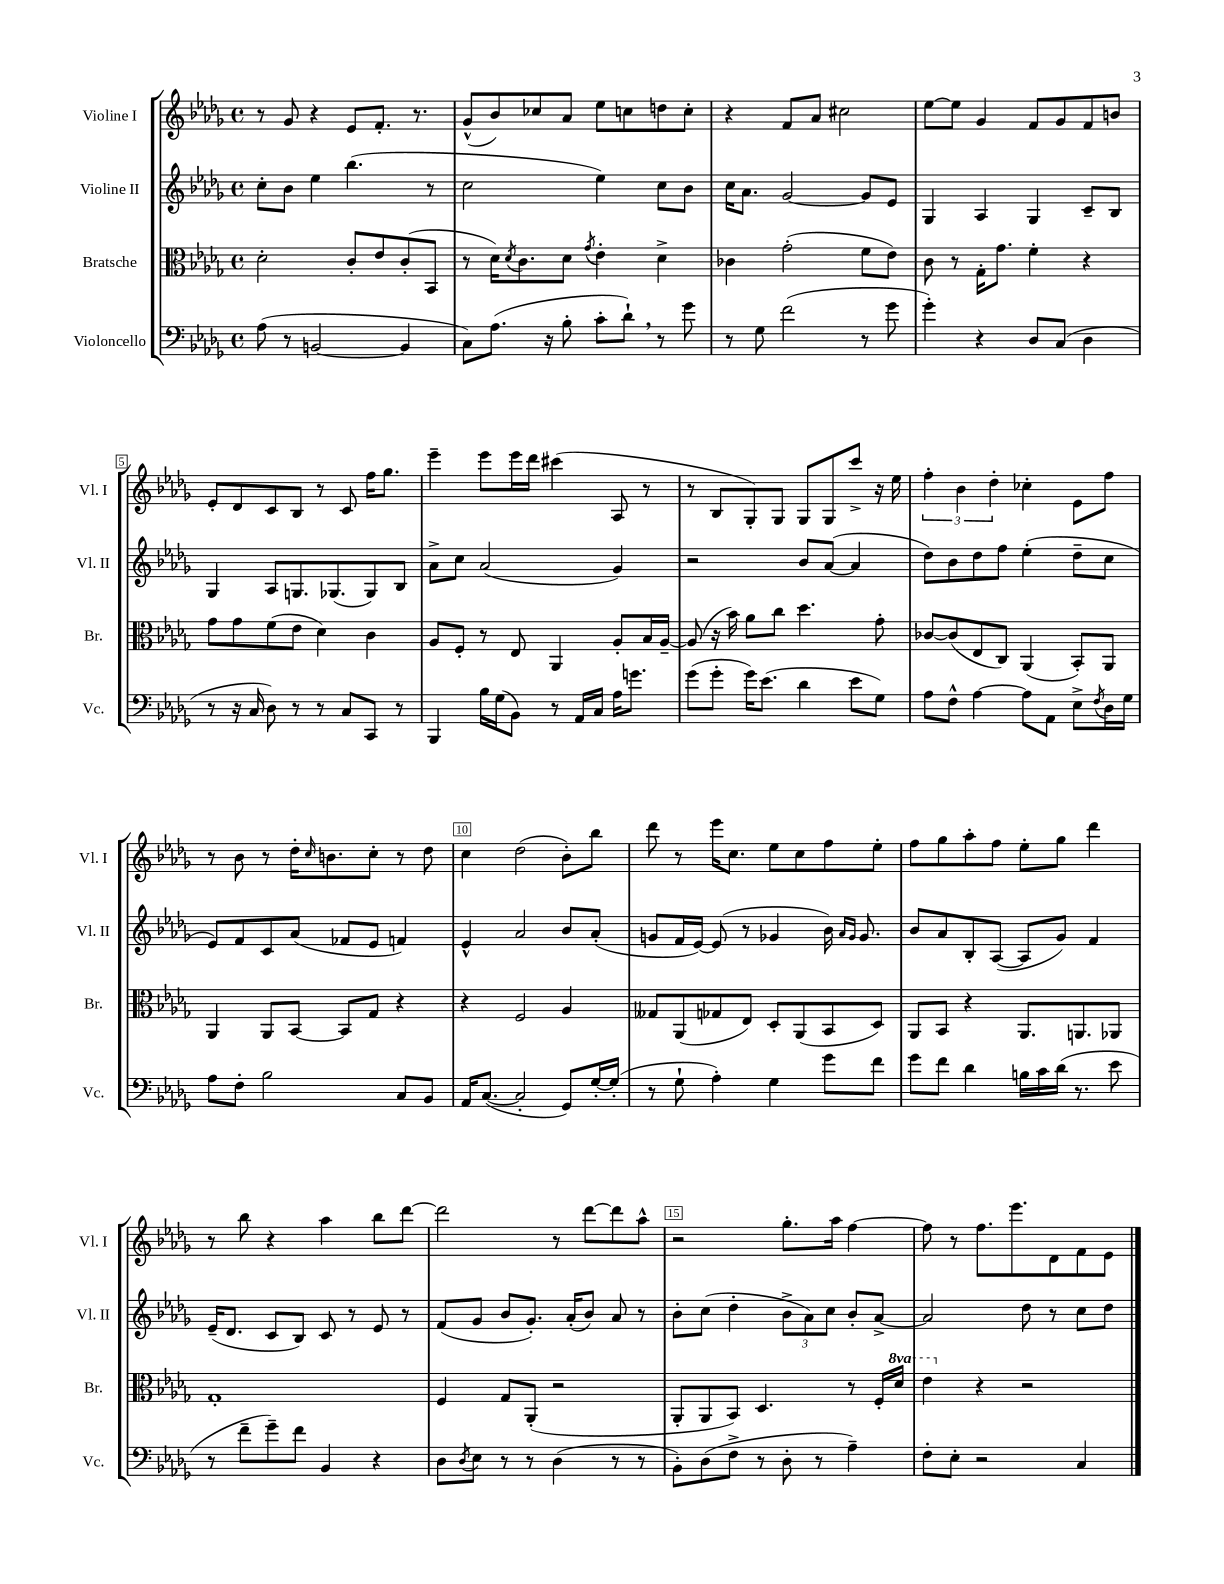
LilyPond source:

<<
\new StaffGroup <<
\new Staff = "s0" \with { instrumentName = "Violine I" shortInstrumentName = "Vl. I" } {
    \clef treble \key des \major \defaultTimeSignature \time 4/4
    r8 ges'8 r4 ees'8 f'8.-. r8. |
    ges'8-^( bes'8) ces''8 aes'8 ees''8 c''8 d''8 c''8-. |
    r4 f'8 aes'8 cis''2 |
    ees''8~ ees''8 ges'4 f'8 ges'8 f'8 b'8 |
    ees'8-. des'8 c'8 bes8 r8 c'8 f''16 ges''8. |
    ees'''4-- ees'''8 ees'''16 des'''16 cis'''4( aes8 r8 |
    r8 bes8 ges8-.) ges8 ges8 ges8 c'''8-> r16 ees''16 |
    \tuplet 3/2 { f''4-. bes'4 des''4-. } ces''4-. ees'8 f''8 |
    r8 bes'8 r8 des''16-. \grace { c''16 } b'8. c''8-. r8 des''8 |
    c''4 des''2( bes'8-.) bes''8 |
    des'''8 r8 ees'''16 c''8. ees''8 c''8 f''8 ees''8-. |
    f''8 ges''8 aes''8-. f''8 ees''8-. ges''8 des'''4 |
    r8 bes''8 r4 aes''4 bes''8 des'''8~ |
    des'''2 r8 des'''8~ des'''8 aes''8-^ |
    r2 ges''8.-. aes''16 f''4~ |
    f''8 r8 f''8. ees'''8. des'8 f'8 ees'8 \bar "|." |
}
\new Staff = "s1" \with { instrumentName = "Violine II" shortInstrumentName = "Vl. II" } {
    \clef treble \key des \major \defaultTimeSignature \time 4/4
    c''8-. bes'8 ees''4 bes''4.( r8 |
    c''2 ees''4) c''8 bes'8 |
    c''16 aes'8. ges'2~ ges'8 ees'8 |
    ges4 aes4 ges4 c'8-- bes8 |
    ges4 aes8 g8. ges8.( ges8) bes8 |
    aes'8-> c''8 aes'2( ges'4) |
    r2 bes'8 aes'8~( aes'4 |
    des''8) bes'8 des''8 f''8 ees''4-.( des''8-- c''8 |
    ees'8) f'8 c'8 aes'8( fes'8 ees'8 f'4) |
    ees'4-^ aes'2 bes'8 aes'8-.( |
    g'8 f'16 ees'16~) ees'8( r8 ges'4 bes'16) \grace { aes'16 ges'16 } ges'8. |
    bes'8 aes'8 bes8-. aes8~( aes8 ges'8) f'4 |
    ees'16--( des'8. c'8 bes8) c'8 r8 ees'8 r8 |
    f'8( ges'8 bes'8 ges'8.-.) aes'16-.( bes'8) aes'8 r8 |
    bes'8-. c''8( des''4-. \tuplet 3/2 { bes'8-> aes'8) c''8 } bes'8-. aes'8~-> |
    aes'2 des''8 r8 c''8 des''8 \bar "|." |
}
\new Staff = "s2" \with { instrumentName = "Bratsche" shortInstrumentName = "Br." } {
    \clef alto \key des \major \defaultTimeSignature \time 4/4 \set Staff.ottavationMarkups = #ottavation-simple-ordinals
    des'2-. c'8-. ees'8 c'8-.( bes,8 |
    r8 des'16) \acciaccatura { des'8 } c'8. des'8 \acciaccatura { ges'8 } ees'4-. des'4-> |
    ces'4 ges'2-.( f'8 ees'8) |
    c'8 r8 ges16-. ges'8. f'4-. r4 |
    ges'8 ges'8 f'8( ees'8 des'4) c'4 |
    aes8 f8-. r8 ees8 aes,4 aes8-. bes16 aes16~-- |
    aes8( r16 bes'16) aes'8 c''8 des''4. ges'8-. |
    ces'8~ ces'8( ees8 c8) aes,4( bes,8-.) aes,8 |
    aes,4 aes,8 bes,8~ bes,8 ges8 r4 |
    r4 f2 aes4 |
    geses8 aes,8( ges8 ees8) des8-. aes,8( bes,8 des8) |
    aes,8 bes,8 r4 aes,8. a,8. aes,8 |
    ges1-. |
    f4 ges8 aes,8-.( r2 |
    aes,8-. aes,8 bes,8) des4. r8 f16-. \ottava #1 des''16 |
    ees''4 \ottava #0 r4 r2 \bar "|." |
}
\new Staff = "s3" \with { instrumentName = "Violoncello" shortInstrumentName = "Vc." } {
    \clef bass \key des \major \defaultTimeSignature \time 4/4
    aes8( r8 b,2~ b,4 |
    c8) aes8.( r16 bes8-. c'8-. des'8-!) \breathe r8 ges'8 |
    r8 ges8 f'2( r8 ges'8 |
    ges'4-.) r4 des8 c8( des4 |
    r8 r16 c16 des8) r8 r8 c8 c,8 r8 |
    bes,,4 bes16 ges16( bes,8) r8 aes,16 c16 aes16 g'8. |
    ges'8( ges'8-. ges'16) ees'8.( des'4 ees'8 ges8) |
    aes8 f8-^ aes4~ aes8 aes,8 ees8-> \acciaccatura { f8 } des16 ges16 |
    aes8 f8-. bes2 c8 bes,8 |
    aes,16 c8.~( c2-. ges,8) ges16~-. ges16-.( |
    r8 ges8-! aes4-.) ges4 ges'8 f'8 |
    ges'8 f'8 des'4 b16 c'16 des'16( r8. ees'8 |
    r8 f'8-- ges'8--) f'8 bes,4 r4 |
    des8 \acciaccatura { des8 } ees8 r8 r8 des4( r8 r8 |
    bes,8-.) des8( f8-> r8 des8-. r8 aes4--) |
    f8-. ees8-. r2 c4 \bar "|." |
}
>>
>>
\layout { \context { \Score \override BarNumber.break-visibility = ##(#f #t #t) barNumberVisibility = #(every-nth-bar-number-visible 5) \override BarNumber.stencil = #(make-stencil-boxer 0.1 0.3 ly:text-interface::print) } }
